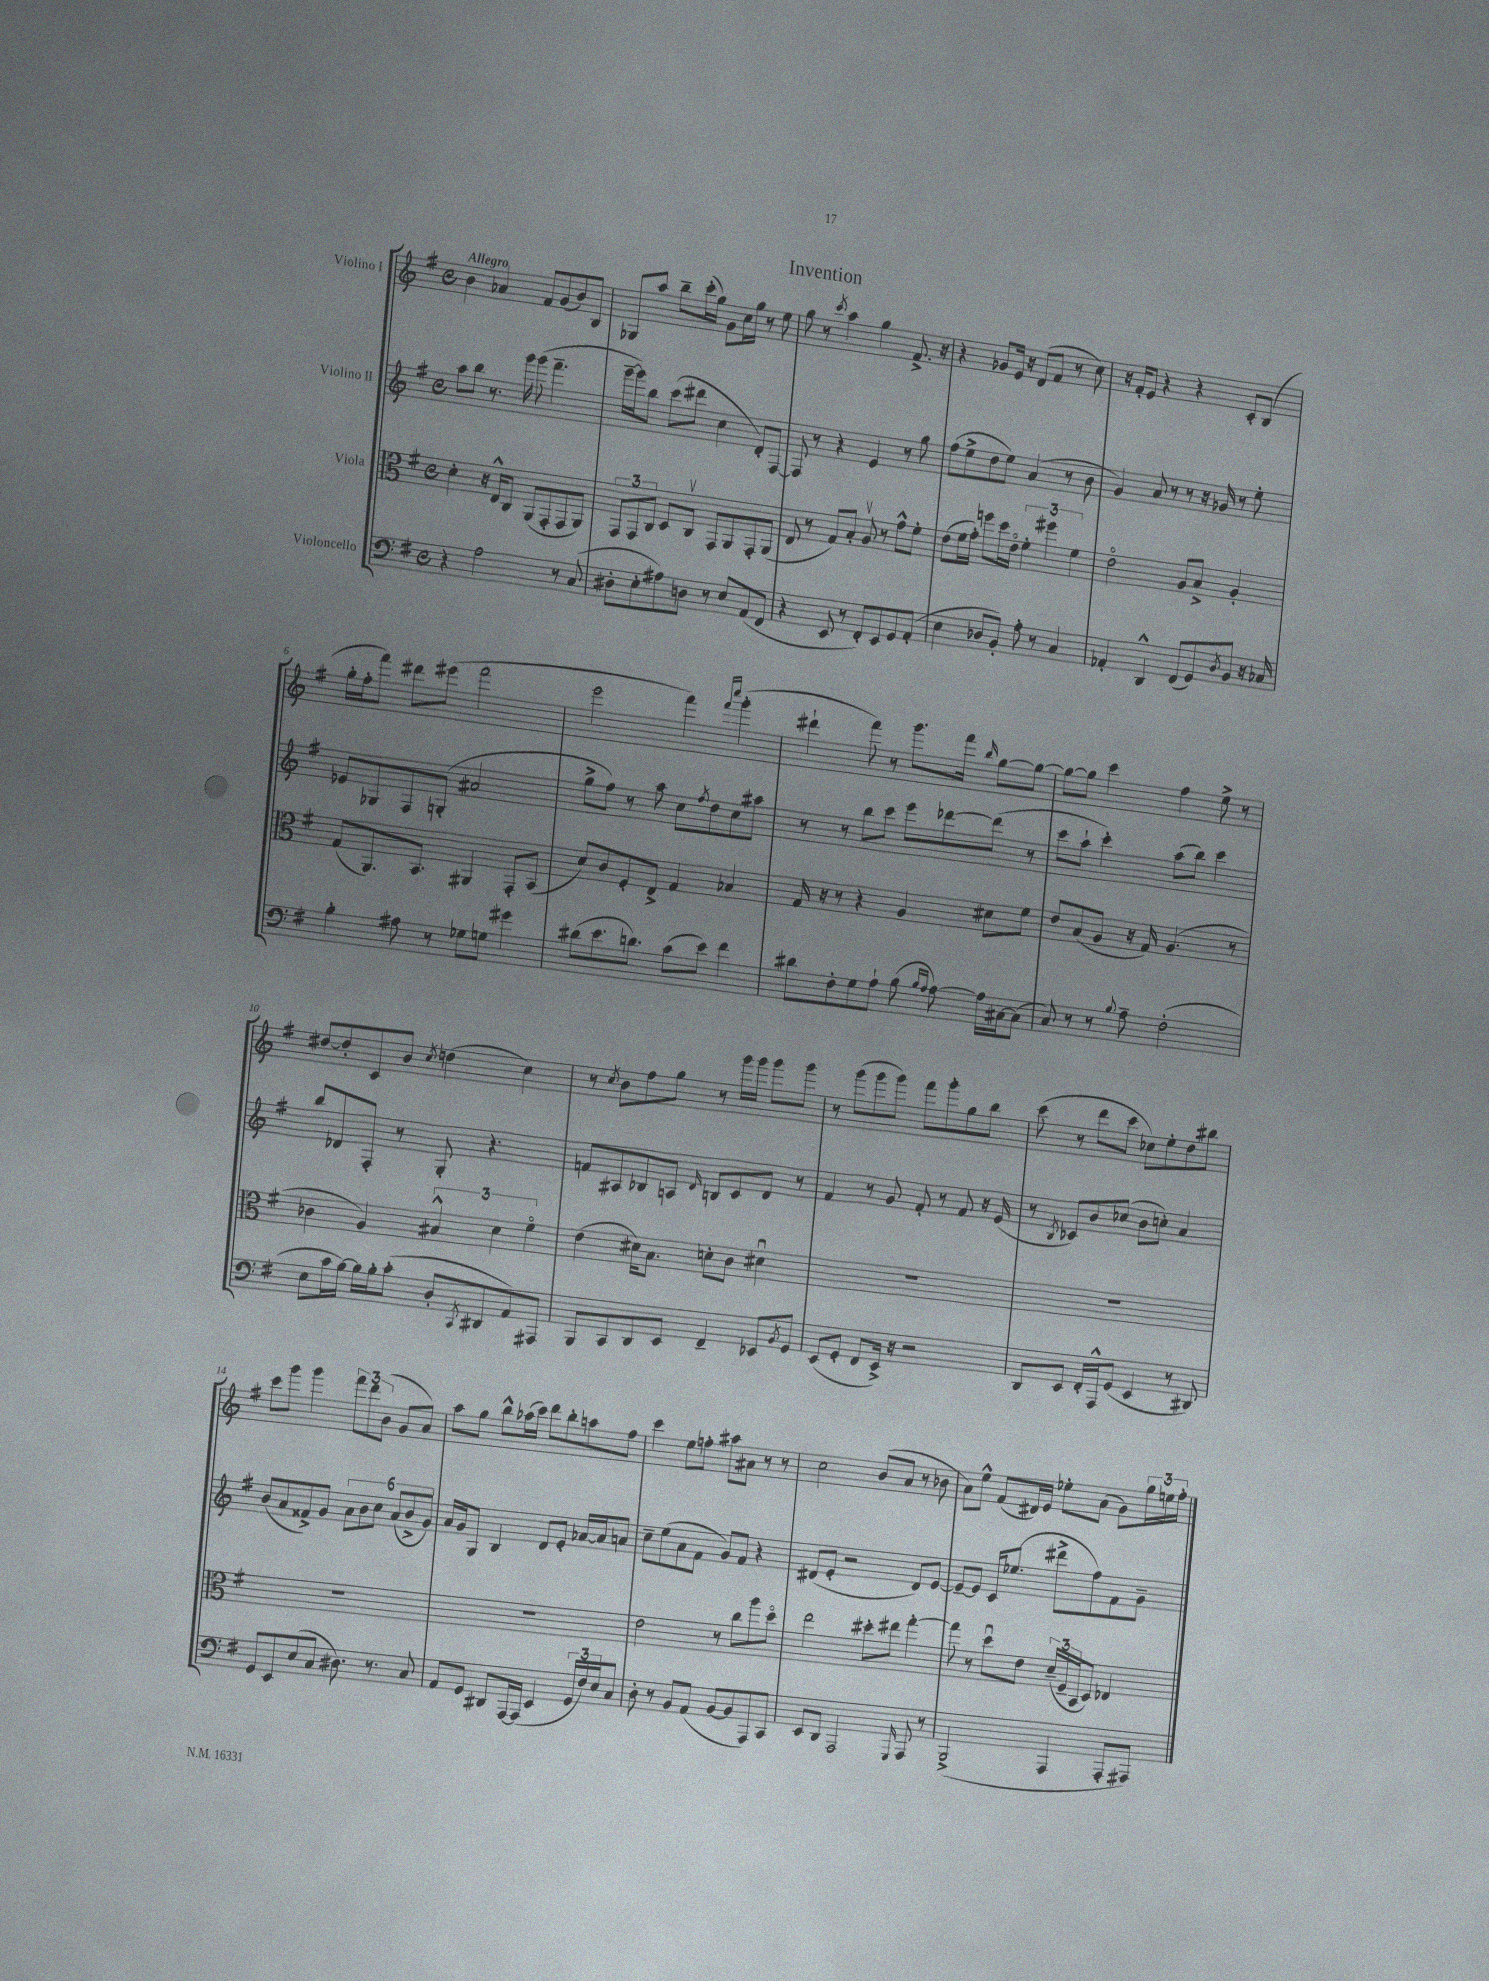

**kern	**kern	**kern	**kern
*staff4	*staff3	*staff2	*staff1
*clefF4	*clefC3	*clefG2	*clefG2
*k[f#]	*k[f#]	*k[f#]	*k[f#]
*M4/4	*M4/4	*M4/4	*M4/4
*met(c)	*met(c)	*met(c)	*met(c)
4r	4d'	8aa	4b
.	.	8bb	.
2A	16r	8.r	4a-
.	16E^^	.	.
.	8C	.	.
.	.	16ggg	.
.	(8AA	(8ggg	8f#
.	8GG'	4.fff#~	(8g
8r	8GG	.	8b)
(8C	8AA)	.	8B
=	=	=	=
8D#'	12GG	[16ggg~	8G-
.	.	16ggg])	.
.	12GG	.	.
8E'	.	8bb	8aa
.	12C	.	.
8A#)	8D	(8ccc	8bb~
8D	8Cv	8ddd#	(16ccc'
.	.	.	16gg)
8r	8GG	4cc	8g
8E	8AA	.	16cc
.	.	.	16gg
(8AA	8GG'	8d')	8r
8FF#	(8AA	[8F#	8ee
=	=	=	=
4r	8E	8F#]	8gg
.	8r	8r	8r
.	.	.	8qccc
8EE	8G)	4r	4aa
8r	8B'	.	.
8FF#')	8Av	4e	4gg
8EE	8r	.	.
8GG	8g^^	8r	8.f#^
(8AA'	8f#'	8gg	.
.	.	.	16r
=	=	=	=
4E	(8e	(8ff#	4r
.	16f#	8ee^	.
.	16g')	.	.
8D-	8ff	8dd	8g-
8BB')	16dd	8ee)	16e
.	16eo	.	16r
8A'	6f#'	(4a	(8d
8r	.	.	8f#
.	6ff#	.	.
4C	.	8r	8r
.	6f#	.	.
.	.	8b	8cc)
=	=	=	=
4AA-'	2eo	4g)	16r
.	.	.	16f#'
.	.	.	8e
4DD^^	.	8a	4r
.	.	8r	.
(8FF#	8A	8r	4r
8GG)	8B^	16r	.
.	.	16g-	.
8qD	.	.	.
8BB	4A'	8r	8c'
16r	.	8ee'	(8B
16C-	.	.	.
=	=	=	=
4B'	(8G	8e-	16gg'
.	.	.	16ff#'
.	8.AA)	8G-	8fff#)
8A#	.	8F#	8ddd#
.	8.BB	.	.
8r	.	(8G'	(8eee#
8G-	4AA#	2a#	2fff#
8G	.	.	.
4g#	8GG'	.	.
.	(8BB	.	.
=	=	=	=
(8d#	8d)	8gg^	2eee
8.e	8c	8ff#)	.
.	8F#'	8r	.
8.d)	.	.	.
.	8E^	8aa	.
(8c	4G	8cc	4fff#)
.	.	8qff#	.
8e)	.	8dd	.
.	.	.	16qqfff#
.	.	.	16qqcccc
4f#	4B-	8cc	(4ggg'
.	.	8aa#	.
=	=	=	=
8d#	16G	8r	4ddd#`
.	16r	.	.
8F#'	8r	8r	.
8G	4r	8bb	8fff#)
8A`	.	8ccc	8r
(8B	4A	8eee	8.ggg
16qqB	.	.	.
16qqA	.	.	.
[8A)	.	[8ddd-	.
.	.	.	16fff#
.	.	.	16qqbb
16A]	8d#	(8ddd-]	[8gg
[16C#	.	.	.
(8C#]	8f#	8r	8gg_
=	=	=	=
8C)	8e	8ccc	8gg_
8r	(8B	8aa`	8gg]
8r	8A	4ccc')	4ccc
8qqB	.	.	.
8A~	16r	.	.
.	16G)	.	.
(2F#'	(4.A	(8aa	4ff#
.	.	8bb)	.
.	.	4ccc	8ee^
.	8r	.	8r
=	=	=	=
8E	4c-	8bb	[8dd#
16c	.	8d-	8dd#']
[16B)	.	.	.
16B]	4A)	8F#'	8c
16B'	.	.	.
(8c'	.	8r	8b
.	.	.	8qcc
8D'	6B#^^	8G'	(4dd
8qCC	.	.	.
8DD#	.	4.r	.
.	6d	.	.
8AA)	.	.	4cc)
.	6f#o	.	.
8AAA#	.	.	.
=	=	=	=
8BBB	(4e	8f	8r
.	.	.	8qcc
8CC	.	8A#	8b
8DD	16d#)	8B-	8ff#
.	8.B	.	.
8EE	.	8A	8gg
.	.	16qqd	.
4FF#~	8d'	8B	8r
.	8c	8c	16ggg
.	.	.	16ggg
8EE-	4d#u	8d	8ggg
8qBB	.	.	.
8GG	.	8r	8ggg
=	=	=	=
(8EE	1r	4f#	8r
8GG'	.	.	(8ggg
8FF#	.	8r	8ggg
16EE^)	.	8g	8ggg)
16r	.	.	.
2r	.	8f#'	8fff#
.	.	8r	8ggg'
.	.	8f#	8gg
.	.	16r	8bb
.	.	(16e	.
=	=	=	=
8DD	1r	8r	(8ccc
.	.	8qB	.
8EE	.	8c-)	8r
16FF#'	.	8b	8ddd
16AAA^^	.	.	.
(8GG	.	(8cc-	8ccc
4EE	.	8b	8cc-)
.	.	8cc')	8ee'
8r	.	4a	8dd
8DD#)	.	.	8bb#
=	=	=	=
8GG	1r	(8b	8ccc
8EE	.	8a	8ggg
(8E	.	8f##^)	4ggg
8C	.	8g	.
8.D#)	.	12a	12fff#
.	.	12b	12ddd
.	.	12cc	(12b
8.r	.	.	.
.	.	(12a	8g
.	.	12b^	.
8C	.	.	8a)
.	.	12g)	.
=	=	=	=
8AA	1r	16a	8aa
.	.	16g	.
8GG	.	8G	8gg
8DD#	.	4B	8bb^^
[16AAA	.	.	(16aa-
(16AAA]	.	.	16ccc)
4EE	.	8d	8ddd
.	.	8e'	8bb'
24GG	.	[16a-	8aa
24F#)	.	.	.
.	.	16a-]	.
24E	.	.	.
8C	.	8a	8ff#
=	=	=	=
8D'	2e	8cc~	4ccc
8r	.	(8ee	.
8BB	.	8a	8ee
(8AA	.	8f#	8ff'
[8BB	8r	8g)	8aa#
8BB]	8cc	8f#	8a#
8AAA)	8aa	4r	8r
8CC	8ddo	.	8r
=	=	=	=
8EE	2ee	(8d#	2cc
8DD	.	8e'	.
2AAA	.	2r	.
.	8dd#'	.	(8b
.	8ee#	.	8a
16qqGGG	.	.	.
8AAA	[4gg'	8d#)	8r
8r	.	[8e	8b-
=	=	=	=
(2BBB^	8gg]	8e~_	8a)
.	8r	8e]	8ee^^
.	8ddu	16c	(8f#
.	.	(8.ee-	.
.	8e	.	16d#)
.	.	.	16e
4AAA	(24d~	8ddd#^	8ee-'
.	24F#~	.	.
.	24BB	.	.
.	8D)	8ff#)	(8a
8AAA'	4E-	8f#	8g)
8AAA#)	.	8g~	24gg
.	.	.	24ee
.	.	.	24ff#'
==	==	==	==
*-	*-	*-	*-
